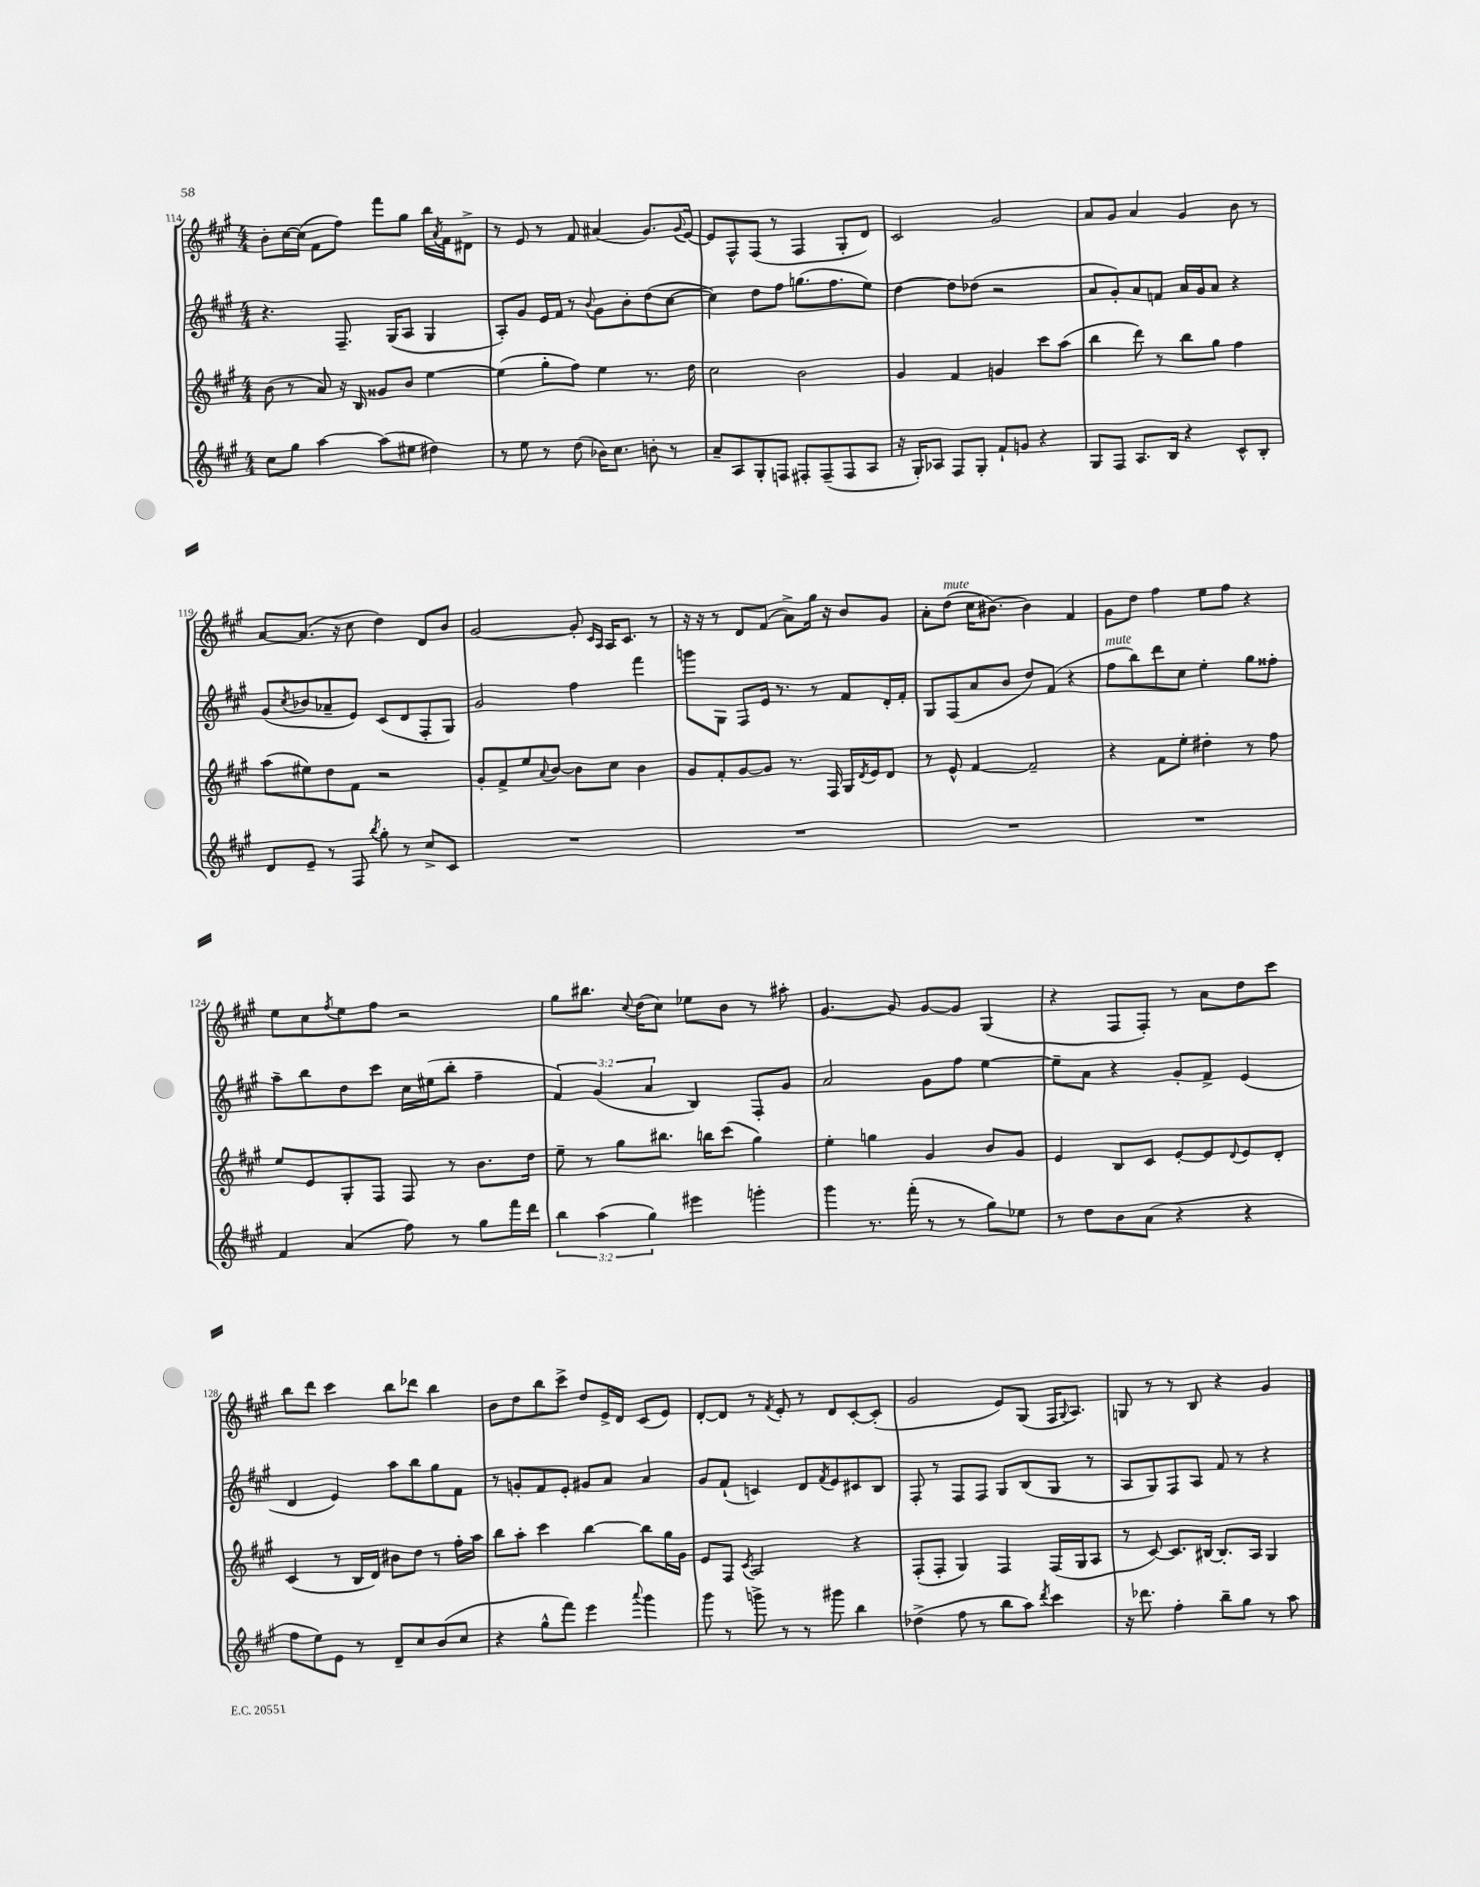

**kern	**kern	**kern	**kern
*part4	*part3	*part2	*part1
*staff4	*staff3	*staff2	*staff1
*clefG2	*clefG2	*clefG2	*clefG2
*k[f#c#g#]	*k[f#c#g#]	*k[f#c#g#]	*k[f#c#g#]
*M4/4	*M4/4	*M4/4	*M4/4
=114	=114	=114	=114
8cc#\L	(8b\	4.r	8b'\L
8gg#\J	8r	.	[16cc#\L
.	.	.	(16cc#\JJ]
[4aa\	8a/)	.	8f#\L
.	16r	8.F#~/	8ff#\J)
.	16B/	.	.
(8aa\L]	8g##X/L	.	8fff#\L
.	.	(16G#/KL	.
8ee#X\J	8b/J	8A/J	8gg#\J
4dd#X\)	[4ee\	4G#/	16bb\LL
.	.	.	8qa/
.	.	.	16f#\J
.	.	.	8d#X^\J
=115	=115	=115	=115
8r	(4ee\]	8A'/L)	8r
8ee\	.	8g#/J	8e/
8r	8gg#'\L	16e/LL	8r
.	.	16f#/JJ	.
(8dd\	8ff#\J)	8r	8f#/
.	.	8qqb/	.
16b-X\KL)	4ee\	8g#\L	(4a#X/
8.cc#\J	.	.	.
.	.	8b'\	.
8bn'\	8.r	(8dd\	8.g#/L)
8r	.	[8cc#\J	.
.	.	.	8qqg#/
.	16dd\	.	[16e/Jk
=116	=116	=116	=116
8a~/L	2cc#\	4cc#\])	8e/L]
8A/	.	.	8F#^^/
8G#'/	.	8dd\L	(8F#/J
8Fn/J	.	8ff#\J	8r
8F#X'/L	2b\	(8.ggn\L	4F#/
(8F#~/	.	.	.
.	.	8.ff#\	.
8F#/	.	.	8G#'/L
8A/J	.	8ee\J)	8d/J)
=117	=117	=117	=117
16r	4g#/	[4dd\	2c#/
16G#'/KL)	.	.	.
8A-X/J	.	.	.
8F#/L	4f#/	8dd\L]	.
8G#'/J	.	(8dd-X\J	.
8f#`/L	4gn/	2r	2g#/
8gn/J	.	.	.
4r	8ccc#\L	.	.
.	(8aa\J	.	.
=118	=118	=118	=118
8G#/L	4bb\	8a/L	8a/L
8F#/J	.	8g#'/)	8g#/J
8.A/L	8ddd\)	8a/	4a/
.	8r	8fn/J	.
16B/Jk	.	.	.
4r	8bb\L	16a/LL	4g#/
.	.	16g#/J	.
.	8gg#\J	8a/J	.
8c#^^/L	4ff#\	4r	8b\
8B'/J	.	.	8r
!!LO:LB:g=z
=119	=119	=119	=119
8d/L	(8aa\L	(8g#/L	[8a/L
.	.	8qcc#/	.
8e~/J	8ee#X\)	8b-X/	(8.a/J]
8r	8dd\	8a-X~/	.
.	.	.	16r
8F#/	8f#\J	8e/J)	8cc#\
8qbb/	.	.	.
8gg#'\	2r	(8c#/L	4dd\)
8r	.	8d/	.
8cc#^/L	.	8F#'/	8d/L
8c#/J	.	8G#/J)	8b/J
=120	=120	=120	=120
1r	8g#'/L	2g#/	[2g#/
.	8f#^/	.	.
.	8ee/	.	.
.	8qqa/	.	.
.	[8b/J	.	.
.	8b\L]	4ff#\	8g#'/]
.	.	.	16qqc#/LL
.	.	.	16qqA/JJ
.	8cc#\J	.	16A/KL
.	.	.	8.c#/J
.	4b\	4fff#\	.
.	.	.	8r
=121	=121	=121	=121
1r	8g#/L	8gggn\L	16r
.	.	.	16r
.	8f#'/	8G#\J	8r
.	[8g#/	8F#/L	8d/L
.	8g#/J]	16e/Jk	(8f#/J
.	.	8.r	.
.	8.r	.	8a^\L)
.	.	8r	16gg#\Jk
.	16F#/	.	16r
.	16G#/LL	8f#/L	8b/L
.	8qd/	.	.
.	16e/J	.	.
.	8d/J	16d'/L	8g#/J
.	.	16f#'/JJ	.
=122	=122	=122	=122
1r	8r	8G#/L	8a'\L
!	!	!	!LO:TX:a:i:t=mute
.	8e^^/	(8F#/	(8dd\J
.	[4f#/	8a/	16cc#\KL
.	.	.	[8.b#X\J)
.	.	8b/J	.
.	2f#~/]	8dd/L)	4b#\]
.	.	(8f#/J	.
.	.	4r	4f#/
=123	=123	=123	=123
!	!	!LO:TX:a:i:t=mute	!
1r	4r	8ff#\L	8g#\L
.	.	8bb\)	8dd\J
.	8f#\L	8ddd\	4ff#\
.	8ee'\J	8cc#\J	.
.	4dd#X'\	4ee'\	8ee\L
.	.	.	8ff#\J
.	8r	8gg#\L	4r
.	8ff#\	8ff##X'\J	.
!!LO:LB:g=z
=124	=124	=124	=124
4f#/	8ee/L	8aa~\L	8ee\L
.	8e/	8bb\	8cc#\
.	.	.	8qff#/
(4a/	8G#'/	8dd\	8ee\
.	8F#/J	8ccc#\J	8ff#\J
8ff#\)	8F#/	16cc#\LL	2r
.	.	(16ee#X\J	.
8r	8r	8bb'\J	.
8gg#\L	8.b\L	4ff#~\	.
16fff#\L	.	.	.
16ddd\JJ	16dd\Jk	.	.
=125	=125	=125	=125
6bb\	8ee~\	6f#/)	8gg#\L
.	8r	.	8.bb#X\J
(6aa\	.	(6g#/	.
.	8gg#\L	.	.
.	.	.	8qqcc#/
.	.	.	(16dd\KL
6gg#\)	.	6a/	.
.	8.bb#X\J	.	8cc#\J)
4eee#X\	.	4B/)	8ee-X\L
.	16bbn\KL	.	.
.	(8ccc#\J	.	8b\J
4gggn'\	4gg#\)	8F#'/L	8r
.	.	8g#/J	8aa#X'\
=126	=126	=126	=126
4ggg#\	4ee'\	2a/	[4.g#/
8.r	4ggn\	.	.
.	.	.	8g#/]
(16fff#'\	.	.	.
8r	4g#/	8g#\L	[8g#/L
8r	.	8ff#\J	8g#/J]
8gg#\L)	8b/L	[4ee\	(4G#/
8ee-X\J	8g#/J	.	.
=127	=127	=127	=127
8r	4e/	8ee~\L]	4r
8dd\L	.	8a\J	.
8b\	8B/L	4r	8F#/L
(8a\J	8c#/J	.	8F#'/J)
4r	[8e'/L	8g#'/L	8r
.	8e/]	8f#^/J	8a\L
.	8qqd/	.	.
4r	8e/	(4e/	8dd\
.	8d'/J	.	8ccc#\J
!!LO:LB:g=z
=128	=128	=128	=128
8ff#\L	(4c#/	4d/	8bb\L
8ee\)	.	.	8ddd\J
8e\J	8r	4e/)	4ccc#\
8r	16B/LL	.	.
.	16d/JJ)	.	.
8d~/L	8b#X\L	8aa\L	8bb\L
8cc#/	8dd\J	8bb\	8ddd-X\J
(8b/	8r	8gg#\	4bb\
8cc#/J	16ff#'\LL	8f#\J	.
.	16aa\JJ	.	.
=129	=129	=129	=129
4r	8bb\L	8r	8b\L
.	8aa'\J	8gn'/L	8dd\
8gg#^^\L	4ccc#\	8f#/	8bb\
8fff#\J)	.	8e'/J	8ccc#^\J
4eee\	[4bb\	8g#X/L	8dd/L
.	.	8a/J	16e^/L
.	.	.	16d/JJ
8qqaaa/	.	.	.
4ggg#\	8bb\L]	4a/	(8c#/L
.	16gg#\L	.	8e/J)
.	16g#\JJ	.	.
=130	=130	=130	=130
8ggg#\	8e/L	8g#/L	[8d'/L
8r	8F#/J	(8f#`/J	8d/J]
.	8qc#/	.	.
8gggn^\	2A/	4cn/)	8r
.	.	.	8qf#/
8r	.	.	8e'/
8r	.	8d/L	8r
.	.	8qf#/	.
8ggg#X\	.	8e/	8d/L
4bb\	4r	8c#X/	[8c#'/
.	.	8B/J	(8c#'/J]
=131	=131	=131	=131
(4dd-X^\	(8F#'/L	8F#'/	2g#/
.	8F#'/J	8r	.
8ff#\	4G#/)	8F#/L	.
8r	.	8F#/J	.
8bb\L	4F#/	8G#/L	8e/L)
8aa\J)	.	(8B/	(8G#/J
8qddd/	.	.	.
4ccc#\	(16F#/LL	8G#/J	16F#/KL
.	.	.	8qqG#/
.	16G#/J	.	8.A/J)
.	8A/J	8r	.
=132	=132	=132	=132
16r	8r	8A/L	8Gn/
8.ddd-X\	.	.	.
.	[8c#/)	8G#/)	8r
4ff#'\	8.c#/L]	8F#/	8r
.	.	8A/J	8B/
.	[16B#X/Jk	.	.
8bb~\L	8.B#'/L]	8f#/	4r
8gg#\J	.	8r	.
.	16A/Jk	.	.
8r	4G#/	4r	4g#/
8aa\	.	.	.
==	==	==	==
*-	*-	*-	*-
